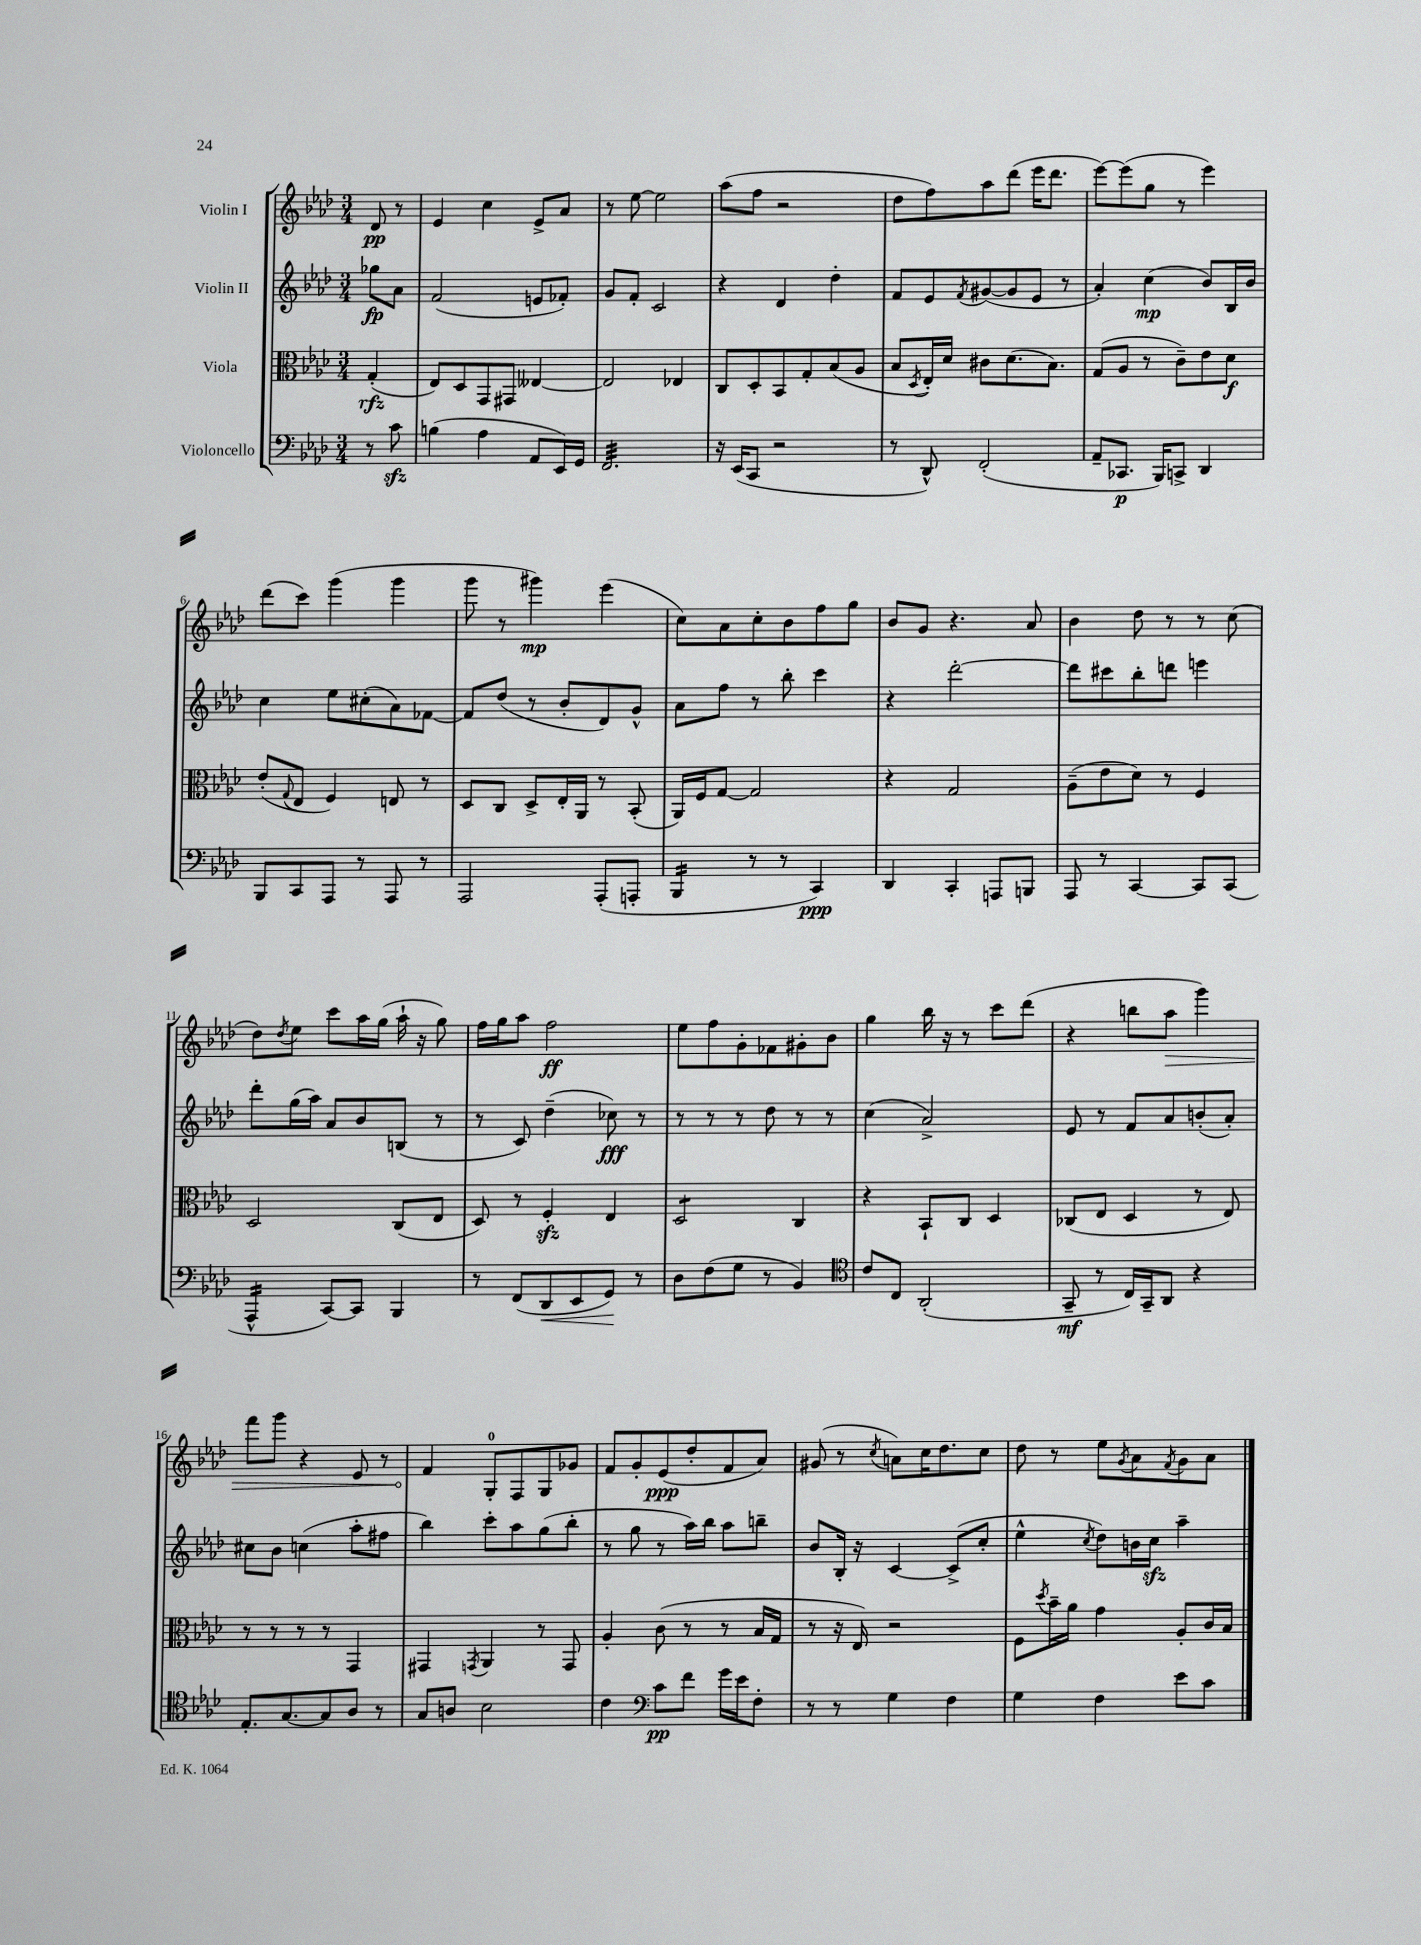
<<
\new StaffGroup <<
\new Staff = "s0" \with { instrumentName = "Violin I" } {
    \clef treble \key aes \major \numericTimeSignature \time 3/4 \partial 4
    des'8\pp r8 |
    ees'4 c''4 ees'8-> aes'8 |
    r8 ees''8~ ees''2 |
    aes''8( f''8 r2 |
    des''8 f''8) aes''8 des'''8( ees'''16 des'''8. |
    ees'''8~) ees'''8( g''8 r8 ees'''4) |
    des'''8( c'''8) g'''4( g'''4 |
    g'''8 r8 gis'''4\mp) ees'''4( |
    c''8) aes'8 c''8-. bes'8 f''8 g''8 |
    bes'8 g'8 r4. aes'8 |
    bes'4 des''8 r8 r8 c''8( |
    des''8) \acciaccatura { des''8 } ees''8 c'''8 aes''16 g''16( aes''16-! r16 g''8) |
    f''16 g''16 aes''8 f''2\ff |
    ees''8 f''8 g'8-. fes'8 gis'8-. bes'8 |
    g''4 bes''16 r16 r8 c'''8 des'''8( |
    r4 b''8 \once \override Hairpin.circled-tip = ##t aes''8\> g'''4) |
    f'''8 g'''8 r4 ees'8 r8 |
    f'4\! g8-0-. f8 g8 ges'8 |
    f'8 g'8-. ees'8\ppp( des''8-. f'8 aes'8) |
    gis'8( r8 \acciaccatura { c''8 } a'8) c''16 des''8. c''8 |
    des''8 r8 ees''8 \acciaccatura { g'8 } aes'8 \acciaccatura { f'8 } g'8 aes'8 \bar "|." |
}
\new Staff = "s1" \with { instrumentName = "Violin II" } {
    \clef treble \key aes \major \numericTimeSignature \time 3/4 \partial 4
    ges''8\fp aes'8 |
    f'2( e'8 fes'8-.) |
    g'8 f'8-. c'2 |
    r4 des'4 des''4-. |
    f'8 ees'8 \acciaccatura { f'8 } gis'8~( gis'8 ees'8 r8 |
    aes'4-.) c''4\mp( bes'8) bes16 bes'16 |
    c''4 ees''8 cis''8-.( aes'8) fes'8~ |
    fes'8 des''8( r8 bes'8-. des'8) g'8-^ |
    aes'8 f''8 r8 bes''8-. c'''4 |
    r4 des'''2~-. |
    des'''8 cis'''8 bes''8-. d'''8 e'''4 |
    des'''8-. g''16( aes''16) aes'8 bes'8 b8( r8 |
    r8 c'8) des''4--( ces''8\fff) r8 |
    r8 r8 r8 des''8 r8 r8 |
    c''4( aes'2->) |
    ees'8 r8 f'8 aes'8 b'8-.( aes'8-.) |
    cis''8 bes'8 c''4( aes''8-. fis''8 |
    bes''4) c'''8-. aes''8 g''8( bes''8-. |
    r8 g''8 r8 aes''16) bes''16 aes''8 b''8-- |
    bes'8 bes16-. r16 c'4~ c'8->( c''8-. |
    ees''4-^ \acciaccatura { c''8 } des''8) b'16 c''16\sfz aes''4-- \bar "|." |
}
\new Staff = "s2" \with { instrumentName = "Viola" } {
    \clef alto \key aes \major \numericTimeSignature \time 3/4 \partial 4
    g4-.\rfz( |
    ees8) des8 g,8 gis,8 eeses4~ |
    eeses2 ees4 |
    c8 des8-. bes,8 g8-. bes8( aes8 |
    bes8 \acciaccatura { des8 } ees16-.) des'16 cis'8 des'8.( bes8.) |
    g8( aes8 r8 c'8--) ees'8 des'8\f |
    ees'8-.( \appoggiatura { g8 } ees8 f4) e8 r8 |
    des8 c8 des8-> ees16-. aes,16 r8 bes,8-.( |
    aes,16) f16 g8~ g2 |
    r4 g2 |
    aes8--( ees'8 des'8) r8 f4 |
    des2 c8( ees8 |
    des8) r8 f4-.\sfz ees4 |
    des2:8 c4 |
    r4 bes,8-! c8 des4 |
    ces8( ees8 des4 r8 ees8) |
    r8 r8 r8 r8 g,4 |
    gis,4 \acciaccatura { g,8 } aes,4 r8 g,8 |
    aes4-. c'8( r8 r8 bes16 g16 |
    r8 r16 ees16) r2 |
    f8 \acciaccatura { des''8 } bes'16-- aes'16 g'4 aes8-. c'16 bes16 \bar "|." |
}
\new Staff = "s3" \with { instrumentName = "Violoncello" } {
    \clef bass \key aes \major \numericTimeSignature \time 3/4 \partial 4
    r8 c'8\sfz |
    b4( aes4 aes,8 ees,16) g,16 |
    f,2.:32 |
    r16 ees,16( c,8 r2 |
    r8 des,8-^) f,2-.( |
    aes,8-- ces,8.\p bes,,16) c,8-> des,4 |
    bes,,8 c,8 aes,,8 r8 aes,,8 r8 |
    aes,,2 aes,,8-.( a,,8-. |
    bes,,4:16 r8 r8 c,4\ppp) |
    des,4 c,4-. a,,8 b,,8 |
    aes,,8 r8 c,4~ c,8 c,8( |
    aes,,4:16-^ c,8~) c,8 bes,,4 |
    r8 f,8( des,8\< ees,8 g,8\!) r8 |
    des8 f8( g8 r8 bes,4) |
    \clef tenor c'8 c8 aes,2-.( |
    g,8--\mf r8 c16) g,16-- aes,8 r4 |
    ees8.-. g8.~ g8 aes8 r8 |
    g8 a8 bes2 |
    c'4 \clef bass c'8\pp f'8 g'16 ees'16 f8-. |
    r8 r8 g4 f4 |
    g4 f4 ees'8 c'8 \bar "|." |
}
>>
>>
